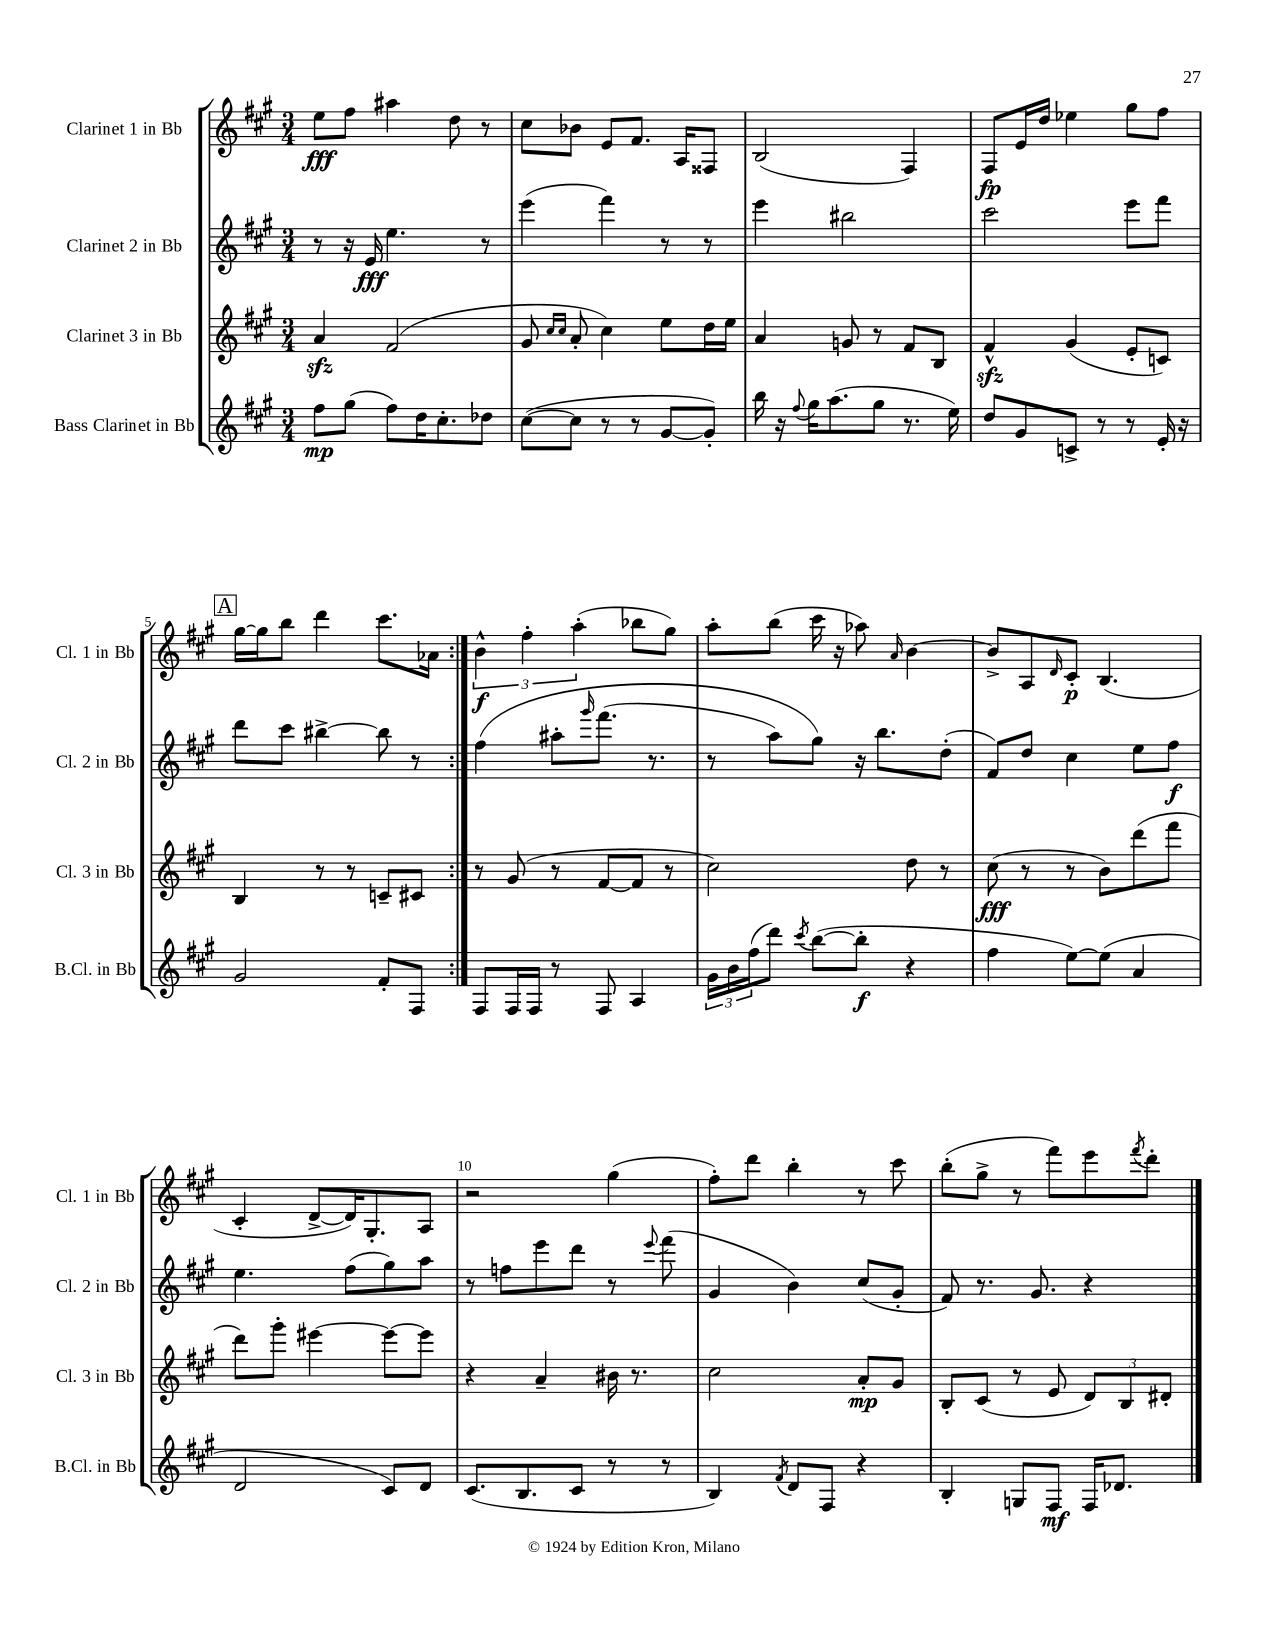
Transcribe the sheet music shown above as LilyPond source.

<<
\new StaffGroup <<
\new Staff = "s0" \with { instrumentName = "Clarinet 1 in Bb" shortInstrumentName = "Cl. 1 in Bb" } {
    \clef treble \key a \major \numericTimeSignature \time 3/4
    \repeat volta 2 { e''8\fff fis''8 ais''4 d''8 r8 |
    cis''8 bes'8 e'8 fis'8. a16 fisis8 |
    b2( fis4) |
    fis8\fp e'16 d''16 ees''4 gis''8 fis''8 |
    \mark \markup { \box "A" } gis''16~ gis''16 b''8 d'''4 cis'''8. aes'16 | }
    \tuplet 3/2 { b'4-^\f fis''4-. a''4-.( } bes''8 gis''8) |
    a''8-. b''8( cis'''16 r16 aes''8) \grace { a'16 } b'4~ |
    b'8-> a8 \grace { d'16 } cis'8-.\p b4.( |
    cis'4-. d'8~-> d'16) gis8.-. a8 |
    r2 gis''4( |
    fis''8-.) d'''8 b''4-. r8 cis'''8 |
    b''8-.( gis''8-> r8 fis'''8) e'''8 \acciaccatura { fis'''8 } d'''8-. \bar "|." |
}
\new Staff = "s1" \with { instrumentName = "Clarinet 2 in Bb" shortInstrumentName = "Cl. 2 in Bb" } {
    \clef treble \key a \major \numericTimeSignature \time 3/4
    \repeat volta 2 { r8 r16 e'16\fff e''4. r8 |
    e'''4( fis'''4) r8 r8 |
    e'''4 bis''2 |
    cis'''2 e'''8 fis'''8 |
    \mark \markup { \box "A" } d'''8 cis'''8 bis''4~-> bis''8 r8 | }
    fis''4\( ais''8-. \grace { gis'''16 } fis'''8.( r8. |
    r8 a''8) gis''8\) r16 b''8. d''8-.( |
    fis'8) d''8 cis''4 e''8 fis''8\f |
    e''4. fis''8( gis''8) a''8 |
    r8 f''8 e'''8 d'''8 r8 \appoggiatura { e'''8 } fis'''8( |
    gis'4 b'4) cis''8( gis'8-. |
    fis'8) r8. gis'8. r4 \bar "|." |
}
\new Staff = "s2" \with { instrumentName = "Clarinet 3 in Bb" shortInstrumentName = "Cl. 3 in Bb" } {
    \clef treble \key a \major \numericTimeSignature \time 3/4
    \repeat volta 2 { a'4\sfz fis'2( |
    gis'8 \grace { cis''16 cis''16 } a'8-. cis''4) e''8 d''16 e''16 |
    a'4 g'8 r8 fis'8 b8 |
    fis'4-^\sfz gis'4( e'8-. c'8) |
    \mark \markup { \box "A" } b4 r8 r8 c'8-- cis'8 | }
    r8 gis'8( r8 fis'8~ fis'8 r8 |
    cis''2) d''8 r8 |
    cis''8\fff( r8 r8 b'8) d'''8( fis'''8 |
    d'''8) gis'''8-. eis'''4~ eis'''8~ eis'''8 |
    r4 a'4-- bis'16 r8. |
    cis''2 a'8-.\mp gis'8 |
    b8-. cis'8( r8 e'8 \tuplet 3/2 { d'8) b8 dis'8-. } \bar "|." |
}
\new Staff = "s3" \with { instrumentName = "Bass Clarinet in Bb" shortInstrumentName = "B.Cl. in Bb" } {
    \clef treble \key a \major \numericTimeSignature \time 3/4
    \repeat volta 2 { fis''8\mp gis''8( fis''8) d''16 cis''8.-. des''8 |
    cis''8~( cis''8 r8 r8 gis'8~ gis'8-.) |
    b''16 r16 \appoggiatura { fis''8 } gis''16 a''8.( gis''8 r8. e''16) |
    d''8 gis'8 c'8-> r8 r8 e'16-. r16 |
    \mark \markup { \box "A" } gis'2 fis'8-. fis8 | }
    fis8 fis16 fis16 r8 fis8 a4 |
    \tuplet 3/2 { gis'16 b'16 fis''16( } d'''8) \acciaccatura { cis'''8 } b''8~( b''8-.\f r4 |
    fis''4 e''8~) e''8( a'4 |
    d'2 cis'8) d'8 |
    cis'8.( b8. cis'8 r8 r8 |
    b4) \acciaccatura { fis'8 } d'8 fis8 r4 |
    b4-. g8 fis8\mf fis16 des'8. \bar "|." |
}
>>
>>
\layout { \context { \Score \override BarNumber.break-visibility = ##(#f #t #t) barNumberVisibility = #(every-nth-bar-number-visible 5) } }
